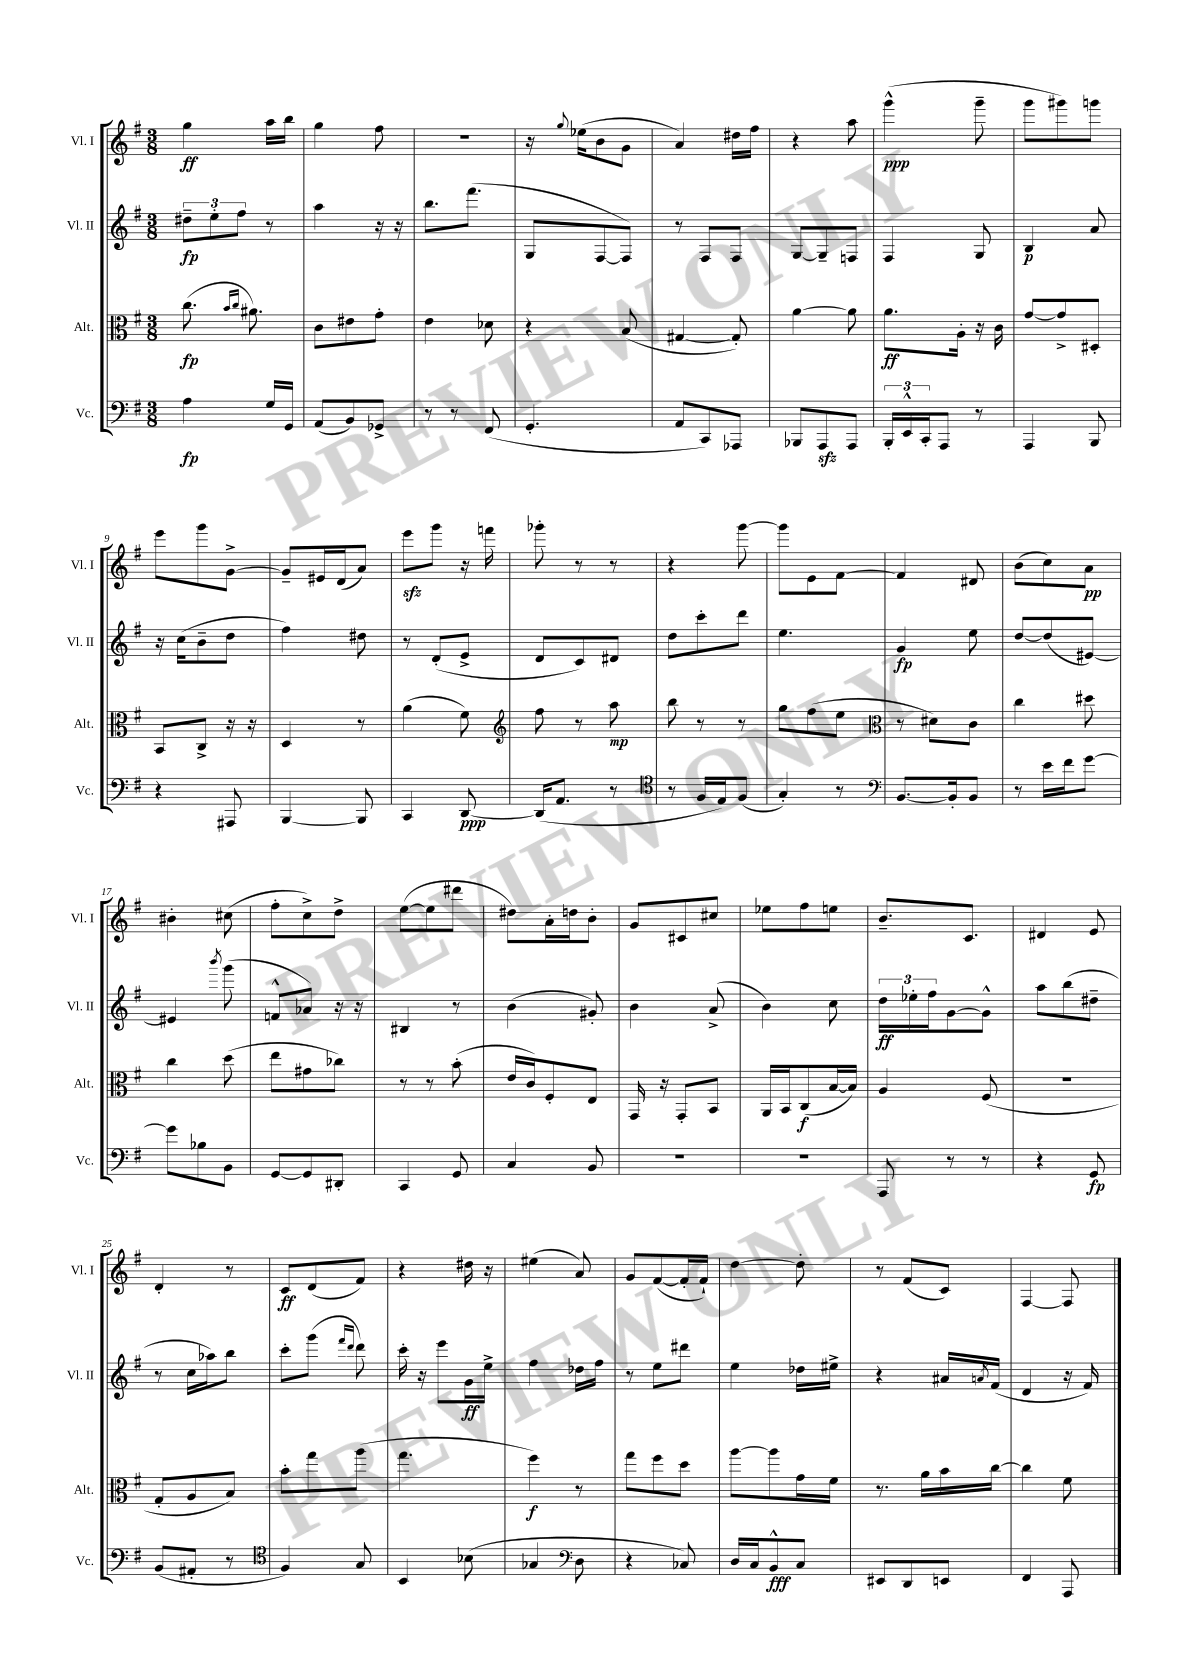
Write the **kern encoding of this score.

**kern	**dynam	**kern	**dynam	**kern	**dynam	**kern	**dynam
*part4	*part4	*part3	*part3	*part2	*part2	*part1	*part1
*staff4	*staff4	*staff3	*staff3	*staff2	*staff2	*staff1	*staff1
*I"Vc.	*	*I"Alt.	*	*I"Vl. II	*	*I"Vl. I	*
*I'Vc.	*	*I'Alt.	*	*I'Vl. II	*	*I'Vl. I	*
*clefF4	*	*clefC3	*	*clefG2	*	*clefG2	*
*k[f#]	*	*k[f#]	*	*k[f#]	*	*k[f#]	*
*M3/8	*	*M3/8	*	*M3/8	*	*M3/8	*
=1	=1	=1	=1	=1	=1	=1	=1
4A\	fp	(8.cc\	fp	12dd#X~\L	fp	4gg\	ff
.	.	.	.	12ee'\	.	.	.
.	.	.	.	12ff#\J	.	.	.
.	.	16qqb/LL	.	.	.	.	.
.	.	16qqcc/JJ	.	.	.	.	.
.	.	8.a#X\)	.	.	.	.	.
16G/LL	.	.	.	8r	.	16aa\LL	.
16GG/JJ	.	.	.	.	.	16bb\JJ	.
=2	=2	=2	=2	=2	=2	=2	=2
(8AA/L	.	8c\L	.	4aa\	.	4gg\	.
8BB/)	.	8e#X\	.	.	.	.	.
8GG-X^/J	.	8g'\J	.	16r	.	8ff#\	.
.	.	.	.	16r	.	.	.
=3	=3	=3	=3	=3	=3	=3	=3
8r	.	4e\	.	8.bb\L	.	4.r	.
8r	.	.	.	.	.	.	.
.	.	.	.	(8.fff#\J	.	.	.
(8FF#/	.	8d-X\	.	.	.	.	.
=4	=4	=4	=4	=4	=4	=4	=4
4.GG'/	.	4r	.	8G/L	.	16r	.
.	.	.	.	.	.	8qqgg/	.
.	.	.	.	.	.	(16ee-X\KL	.
.	.	.	.	[8F#/	.	8b\	.
.	.	(8B/	.	8F#/J])	.	8g\J	.
=5	=5	=5	=5	=5	=5	=5	=5
8AA/L	.	[4G#X/	.	8r	.	4a/)	.
8CC/)	.	.	.	8F#/L	.	.	.
8AAA-X/J	.	8G#'/])	.	8F#/J	.	16dd#X\LL	.
.	.	.	.	.	.	16ff#\JJ	.
=6	=6	=6	=6	=6	=6	=6	=6
8BBB-X/L	.	[4a\	.	[8G/L	.	4r	.
8AAAzz/	.	.	.	8G~/]	.	.	.
8AAA/J	.	8a\]	.	8Fn/J	.	8aa\	.
=7	=7	=7	=7	=7	=7	=7	=7
24BBB'/LL	.	8.a\L	ff	4F#/	.	(4ggg^^\	ppp
24EE^^/	.	.	.	.	.	.	.
24CC'/J	.	.	.	.	.	.	.
8AAA/J	.	.	.	.	.	.	.
.	.	16A'\Jk	.	.	.	.	.
8r	.	16r	.	8G/	.	8ggg~\	.
.	.	16c\	.	.	.	.	.
=8	=8	=8	=8	=8	=8	=8	=8
4AAA/	.	[8g/L	.	4B/	p	8ggg\L	.
.	.	8g^/]	.	.	.	8ggg#X\)	.
8BBB/	.	8D#X'/J	.	8a/	.	8gggn\J	.
!!LO:LB:g=z
=9	=9	=9	=9	=9	=9	=9	=9
4r	.	8BB/L	.	16r	.	8eee\L	.
.	.	.	.	(16cc\KL	.	.	.
.	.	8C^/J	.	8b~\	.	8ggg\	.
8AAA#X/	.	16r	.	8dd\J	.	[8g^\J	.
.	.	16r	.	.	.	.	.
=10	=10	=10	=10	=10	=10	=10	=10
[4BBB/	.	4D/	.	4ff#\)	.	8g~/L]	.
.	.	.	.	.	.	16e#X/L	.
.	.	.	.	.	.	(16d/J	.
8BBB/]	.	8r	.	8dd#X\	.	8a/J)	.
=11	=11	=11	=11	=11	=11	=11	=11
4CC/	.	(4a\	.	8r	.	8eeezz\L	.
.	.	.	.	(8d'/L	.	8ggg\J	.
[8DD/	ppp	8f#\)	.	8e^/J	.	16r	.
.	.	.	.	.	.	16fffn\	.
=12	=12	=12	=12	=12	=12	=12	=12
*	*	*clefG2	*	*	*	*	*
(16DD/KL]	.	8ff#\	.	8d/L	.	8ggg-X'\	.
8.AA/J	.	.	.	.	.	.	.
.	.	8r	.	8c/)	.	8r	.
8r	.	8aa\	mp	8d#X/J	.	8r	.
=13	=13	=13	=13	=13	=13	=13	=13
*clefC4	*	*	*	*	*	*	*
8r	.	8bb\	.	8dd\L	.	4r	.
16F#/LL	.	8r	.	8ccc'\	.	.	.
16E/J)	.	.	.	.	.	.	.
(8F#/J	.	8r	.	8ddd\J	.	[8ggg\	.
=14	=14	=14	=14	=14	=14	=14	=14
4G'/)	.	8gg\L	.	4.ee\	.	8ggg\L]	.
.	.	(8ff#\	.	.	.	8e\	.
8r	.	8ee\J	.	.	.	[8f#\J	.
=15	=15	=15	=15	=15	=15	=15	=15
*clefF4	*	*clefC3	*	*	*	*	*
[8.BB/L	.	8r	.	4g/	fp	4f#/]	.
.	.	8d#X\L)	.	.	.	.	.
16BB'/k]	.	.	.	.	.	.	.
8BB/J	.	8c\J	.	8ee\	.	8d#X/	.
=16	=16	=16	=16	=16	=16	=16	=16
8r	.	4cc\	.	[8dd/L	.	(8b\L	.
16e\LL	.	.	.	(8dd/]	.	8cc\)	.
16f#\J	.	.	.	.	.	.	.
[8g\J	.	8dd#X\	.	[8e#X/J)	.	8a\J	pp
!!LO:LB:g=z
=17	=17	=17	=17	=17	=17	=17	=17
8g\L]	.	4cc\	.	4e#X/]	.	4b#X'\	.
8B-X\	.	.	.	.	.	.	.
.	.	.	.	8qbbb/	.	.	.
8BB\J	.	(8dd\	.	(8ggg\	.	(8cc#X\	.
=18	=18	=18	=18	=18	=18	=18	=18
[8GG/L	.	8ee\L	.	8fn^^/L	.	8ff#'\L	.
8GG/]	.	8g#X\	.	8a-X/J)	.	8cc^\)	.
8DD#X'/J	.	8cc-X\J)	.	16r	.	8dd^\J	.
.	.	.	.	16r	.	.	.
=19	=19	=19	=19	=19	=19	=19	=19
4CC/	.	8r	.	4B#X/	.	([8ee\L	.
.	.	8r	.	.	.	8ee\]	.
8GG/	.	(8b'\	.	8r	.	8ddd#X\J	.
=20	=20	=20	=20	=20	=20	=20	=20
4C/	.	16e/LL	.	(4b\	.	8dd#X\L)	.
.	.	16c/J)	.	.	.	.	.
.	.	8F#'/	.	.	.	16a'\L	.
.	.	.	.	.	.	16ddn\J	.
8BB/	.	8E/J	.	8g#X'/)	.	8b'\J	.
=21	=21	=21	=21	=21	=21	=21	=21
4.r	.	16GG/	.	4b\	.	8g/L	.
.	.	16r	.	.	.	.	.
.	.	8GG'/L	.	.	.	8c#X/	.
.	.	8BB/J	.	(8a^/	.	8cc#X/J	.
=22	=22	=22	=22	=22	=22	=22	=22
4.r	.	16AA/LL	.	4b\)	.	8ee-X\L	.
.	.	16BB/J	.	.	.	.	.
.	.	(8C/	f	.	.	8ff#\	.
.	.	[16B/L	.	8cc\	.	8een\J	.
.	.	16B/JJ])	.	.	.	.	.
=23	=23	=23	=23	=23	=23	=23	=23
8AAA/	.	4A/	.	24dd\LL	ff	8.b~/L	.
.	.	.	.	24ee-X'\	.	.	.
.	.	.	.	24ff#\J	.	.	.
8r	.	.	.	[8g\	.	.	.
.	.	.	.	.	.	8.c/J	.
8r	.	(8F#/	.	8g^^\J]	.	.	.
=24	=24	=24	=24	=24	=24	=24	=24
4r	.	4.r	.	8aa\L	.	4d#X/	.
.	.	.	.	(8bb\	.	.	.
8GG/	fp	.	.	8dd#X~\J	.	8e/	.
!!LO:LB:g=z
=25	=25	=25	=25	=25	=25	=25	=25
(8BB/L	.	8G'/L	.	8r	.	4d'/	.
8AA#X'/J	.	8A/	.	16cc\LL	.	.	.
.	.	.	.	16aa-X\J)	.	.	.
8r	.	8B/J)	.	8bb\J	.	8r	.
=26	=26	=26	=26	=26	=26	=26	=26
*clefC4	*	*	*	*	*	*	*
4F#/)	.	8b'\L	.	8ccc'\L	.	8c/L	ff
.	.	8gg\	.	(8ggg\J	.	(8d/	.
.	.	.	.	16qqfff#/LL	.	.	.
.	.	.	.	16qqddd/JJ	.	.	.
8G/	.	(8aa\J	.	8ddd\)	.	8f#/J)	.
=27	=27	=27	=27	=27	=27	=27	=27
4BB/	.	4.gg\	.	16ccc'\	.	4r	.
.	.	.	.	16r	.	.	.
.	.	.	.	8eee\L	.	.	.
(8B-X\	.	.	.	16g\L	ff	16dd#X\	.
.	.	.	.	16ee^\JJ	.	16r	.
=28	=28	=28	=28	=28	=28	=28	=28
4G-X/	.	4ff#\)	f	4ff#\	.	(4ee#X\	.
*clefF4	*	*	*	*	*	*	*
8D\	.	8r	.	16dd-X\LL	.	8a/)	.
.	.	.	.	16ff#\JJ	.	.	.
=29	=29	=29	=29	=29	=29	=29	=29
4r	.	8gg\L	.	8r	.	8g/L	.
.	.	8ff#\	.	8ee\L	.	([8f#/	.
8C-X/)	.	8dd\J	.	8ddd#X\J	.	16f#'/L]	.
.	.	.	.	.	.	16f#`/JJ)	.
=30	=30	=30	=30	=30	=30	=30	=30
16D/LL	.	[8aa\L	.	4ee\	.	[4dd\	.
16C/J	.	.	.	.	.	.	.
8BB^^/	fff	8aa\]	.	.	.	.	.
8C/J	.	16g\L	.	16dd-X\LL	.	8dd'\]	.
.	.	16f#\JJ	.	16ee#X^\JJ	.	.	.
=31	=31	=31	=31	=31	=31	=31	=31
8EE#X/L	.	8.r	.	4r	.	8r	.
8DD/	.	.	.	.	.	(8f#/L	.
.	.	16a\LL	.	.	.	.	.
8EEn/J	.	16b\	.	16a#X/LL	.	8c/J)	.
.	.	.	.	8qan/	.	.	.
.	.	[16cc\JJ	.	(16f#/JJ	.	.	.
=32	=32	=32	=32	=32	=32	=32	=32
4FF#/	.	4cc\]	.	4d/	.	[4F#/	.
8AAA/	.	8f#\	.	16r	.	8F#/]	.
.	.	.	.	16f#/)	.	.	.
==	==	==	==	==	==	==	==
*-	*-	*-	*-	*-	*-	*-	*-
